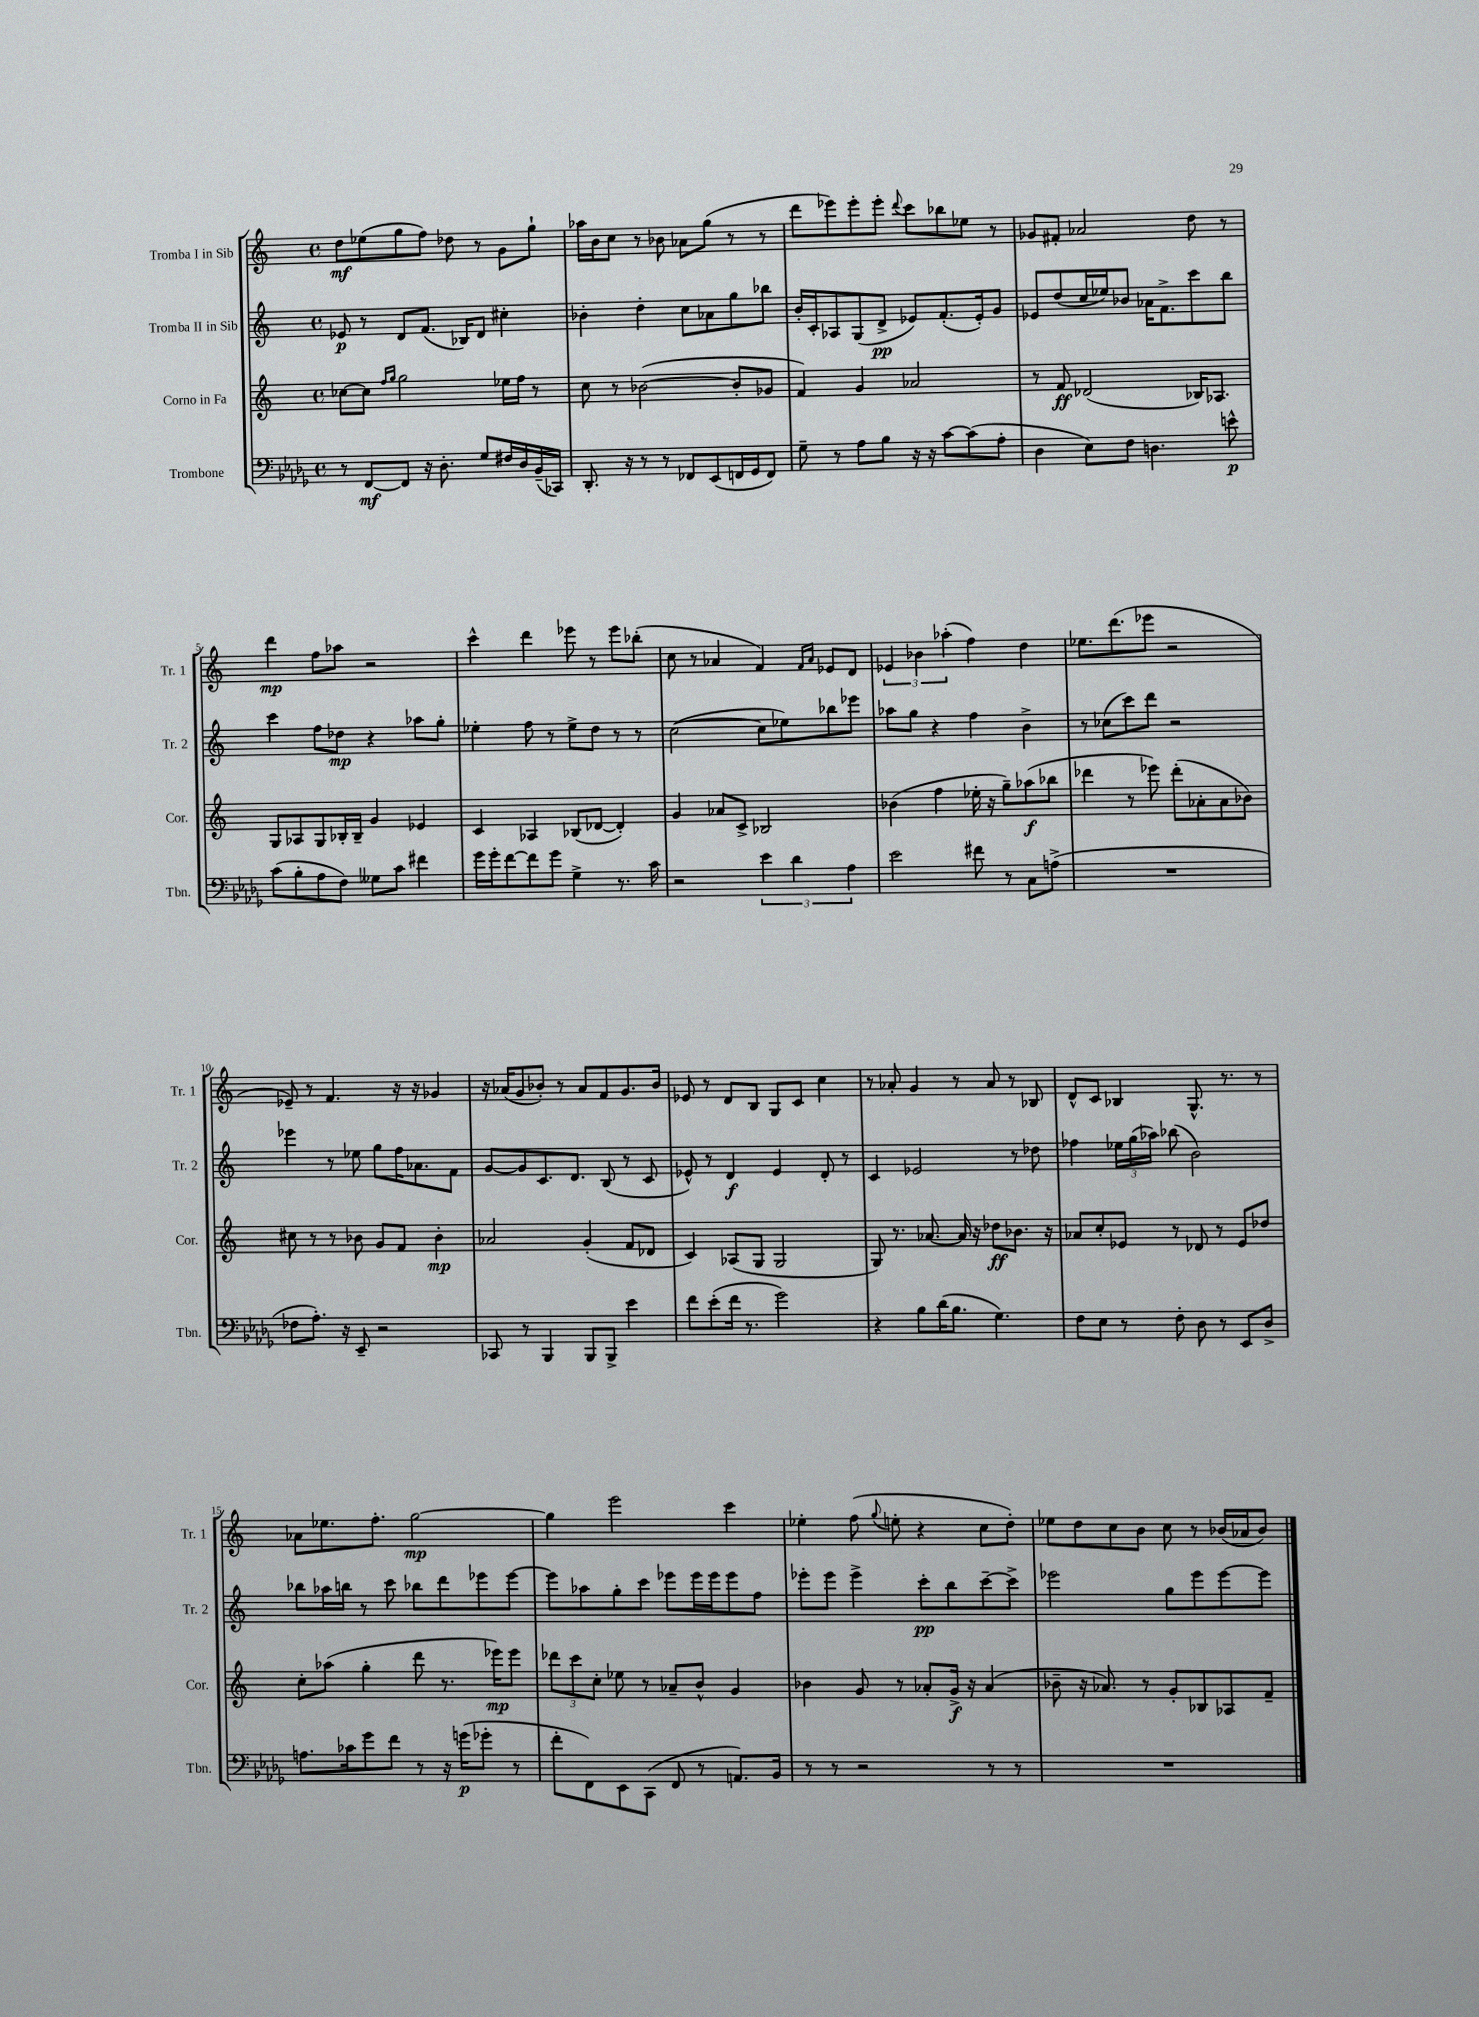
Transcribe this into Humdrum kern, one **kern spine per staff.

**kern	**kern	**kern	**kern
*staff4	*staff3	*staff2	*staff1
*clefF4	*clefG2	*clefG2	*clefG2
*k[b-e-a-d-g-]	*k[]	*k[]	*k[]
*M4/4	*M4/4	*M4/4	*M4/4
*met(c)	*met(c)	*met(c)	*met(c)
8r	[8cc-	8e-	8dd
[8FF	8cc-]	8r	(8ee-
.	16qqff	.	.
.	16qqgg	.	.
8FF]	2gg	8d	8gg
16r	.	(8.f	8ff)
8.D-'	.	.	.
.	.	.	8dd-
.	.	16B-)	.
8G-	.	8d	8r
16F#	16ee-	4cc#'	8g
16D-	16ff	.	.
(16BB-~	8r	.	8gg`
16CC-)	.	.	.
=	=	=	=
8.DD-'	8cc	4b-'	16aa-
.	.	.	16b
.	8r	.	8cc
16r	.	.	.
8r	([2b-	4dd'	8r
8r	.	.	8b-
8FF-	.	8cc	8a-
(8EE-	.	8a-	(8gg
16FF	8b-']	8gg	8r
16GG-	.	.	.
8FF)	8g-	8bb-	8r
=	=	=	=
8G-~	4f)	16b'	8ddd
.	.	16c'	.
8r	.	8A-	8eee-)
8A-	4g	(8G	8eee-'
8B-	.	8d^	8eee-'
.	.	.	8qqddd
16r	2a-	8e-)	8ccc
16r	.	.	.
[8c	.	(8.f'	8bb-
(8c]	.	.	8ee-
.	.	16e-')	.
8A-'	.	8g	8r
=	=	=	=
4D-	8r	8e-	8g-
.	8f	(8dd	8f#'
8E-)	(2d-	16cc	2a-
.	.	16ee-)	.
8F	.	8b-	.
4.D	.	16a-	.
.	.	8.f^	.
.	16B-)	8ccc	8dd
.	8.A-	.	.
8e^^	.	8bb	8r
=	=	=	=
(8c	8G	4ccc	4ddd
8B-'	8A-	.	.
8A-	8G	8ff	8ff
8F)	16B-'	8dd-	8aa-
.	16B-~	.	.
8G--	4g	4r	2r
8c	.	.	.
4f#	4e-	8aa-	.
.	.	8gg'	.
=	=	=	=
16g-	4c	4ee-'	4ccc^^
16g-'	.	.	.
[8f	.	.	.
8f]	4A-	8ff	4ddd
8g-	.	8r	.
4G-^	(8B-	8ee-^	8eee-
.	[8d-	8dd	8r
8.r	4d-'])	8r	8eee-
.	.	8r	(8bb-'
16c	.	.	.
=	=	=	=
2r	4g	([2cc	8cc
.	.	.	8r
.	8a-	.	4a-
.	8c^	.	.
6e-	2B-	8cc]	4f)
.	.	8ee-)	.
6d-	.	.	.
.	.	.	16qqf
.	.	.	16qqa-
.	.	8bb-	8e-
6A-	.	.	.
.	.	8eee-	8d
=	=	=	=
2e-	(4b-	8aa-	6e-
.	.	8gg	.
.	.	.	6b-
.	4ff	4r	.
.	.	.	(6aa-'
8f#	16ee-'	4ff	4ff)
.	16r	.	.
8r	8gg~)	.	.
8C	(8aa-	4b^	4dd
(8A^	8bb-	.	.
=	=	=	=
1r	4ddd-	8r	8.ee-
.	.	(8cc-	.
.	.	.	(8.ddd
.	8r	8ccc)	.
.	8eee-)	8ddd	8eee-
.	(8ddd-'	2r	2r
.	8a-'	.	.
.	8a-	.	.
.	8b-)	.	.
=	=	=	=
8F-	8cc#	4eee-	8e-~)
8.A-')	8r	.	8r
.	8r	8r	4.f
16r	.	.	.
8EE-~	8b-	8ee-	.
2r	8g	8gg	.
.	8f	16ff	16r
.	.	8.a-	16r
.	4b-'	.	4g-
.	.	8f	.
=	=	=	=
8CC-	2a-	[8g	16r
.	.	.	(16a-
8r	.	8g]	8g
4BBB-	.	8.c	8b-')
.	.	.	8r
.	.	8.d	.
8BBB-	(4g'	.	8a-
8BBB-^	.	(8B	8f
4e-	8f	8r	8.g
.	8d-	8c	.
.	.	.	16b-
=	=	=	=
8f	4c)	8e-^^)	8e-
(8e-'	.	8r	8r
16f	(8A-	4d	8d
8.r	.	.	.
.	8G	.	8B
2g-)	2G	4e-	8G
.	.	.	8c
.	.	8d'	4cc
.	.	8r	.
=	=	=	=
4r	8G)	4c	8r
.	8.r	.	8a-'
8B-	.	2e-	4g
.	[8.a-	.	.
(16d-	.	.	.
8.B-	.	.	.
.	16a-]	.	8r
.	16r	.	.
4.G-)	8dd-	.	8a-
.	8.b-	8r	8r
.	.	8dd-	8B-
.	16r	.	.
=	=	=	=
8F	8a-	4ff-	8d^^
8E-	8cc'	.	8c
8r	8e-	24ee-	4B-
.	.	(24gg	.
.	.	24aa-)	.
8F'	8r	(8bb-	.
8D-	8d-	2b)	8.G^^
8r	8r	.	.
.	.	.	8.r
8EE-	8e-	.	.
8D-^	8dd-	.	8r
=	=	=	=
8.A	8cc'	8bb-	8a-
.	(8aa-	16aa-	8.ee-
16c-	.	16bb	.
8g-	4gg'	8r	.
.	.	.	8.ff'
8f	.	8ccc	.
8r	8ddd	8bb-	[2gg
16r	8.r	8ddd	.
(16g	.	.	.
8g-'	.	8eee-	.
.	16eee-)	.	.
8r	8eee-	[8eee-	.
=	=	=	=
8f'	12ddd-	8eee-]	4gg]
.	12ccc	.	.
8FF)	.	8aa-	.
.	12cc'	.	.
8EE-	8ee-	8gg'	2eee
(8CC	8r	8ccc	.
8FF	8a-~	8eee-	.
8r	8b^^	16eee-	.
.	.	16eee-	.
8.AA)	4g	8eee-	4ccc
.	.	8ff	.
16BB-	.	.	.
=	=	=	=
8r	4b-	8eee-'	4ee-'
8r	.	8eee-	.
2r	8g	4eee-^	(8ff
.	.	.	8qqgg
.	8r	.	8ee'
.	8a-'	8ccc'	4r
.	16g^	8bb	.
.	16r	.	.
8r	(4a-	[8ccc~	8cc
8r	.	8ccc^]	8dd')
=	=	=	=
1r	8b-~	2eee-	8ee-
.	16r	.	8dd
.	8.a-)	.	.
.	.	.	8cc
.	8r	.	8b
.	8g'	8gg	8cc
.	8B-	8eee-	8r
.	8A-	[8eee-	(16b-
.	.	.	16a-
.	8f~	8eee-]	8b-)
==	==	==	==
*-	*-	*-	*-
